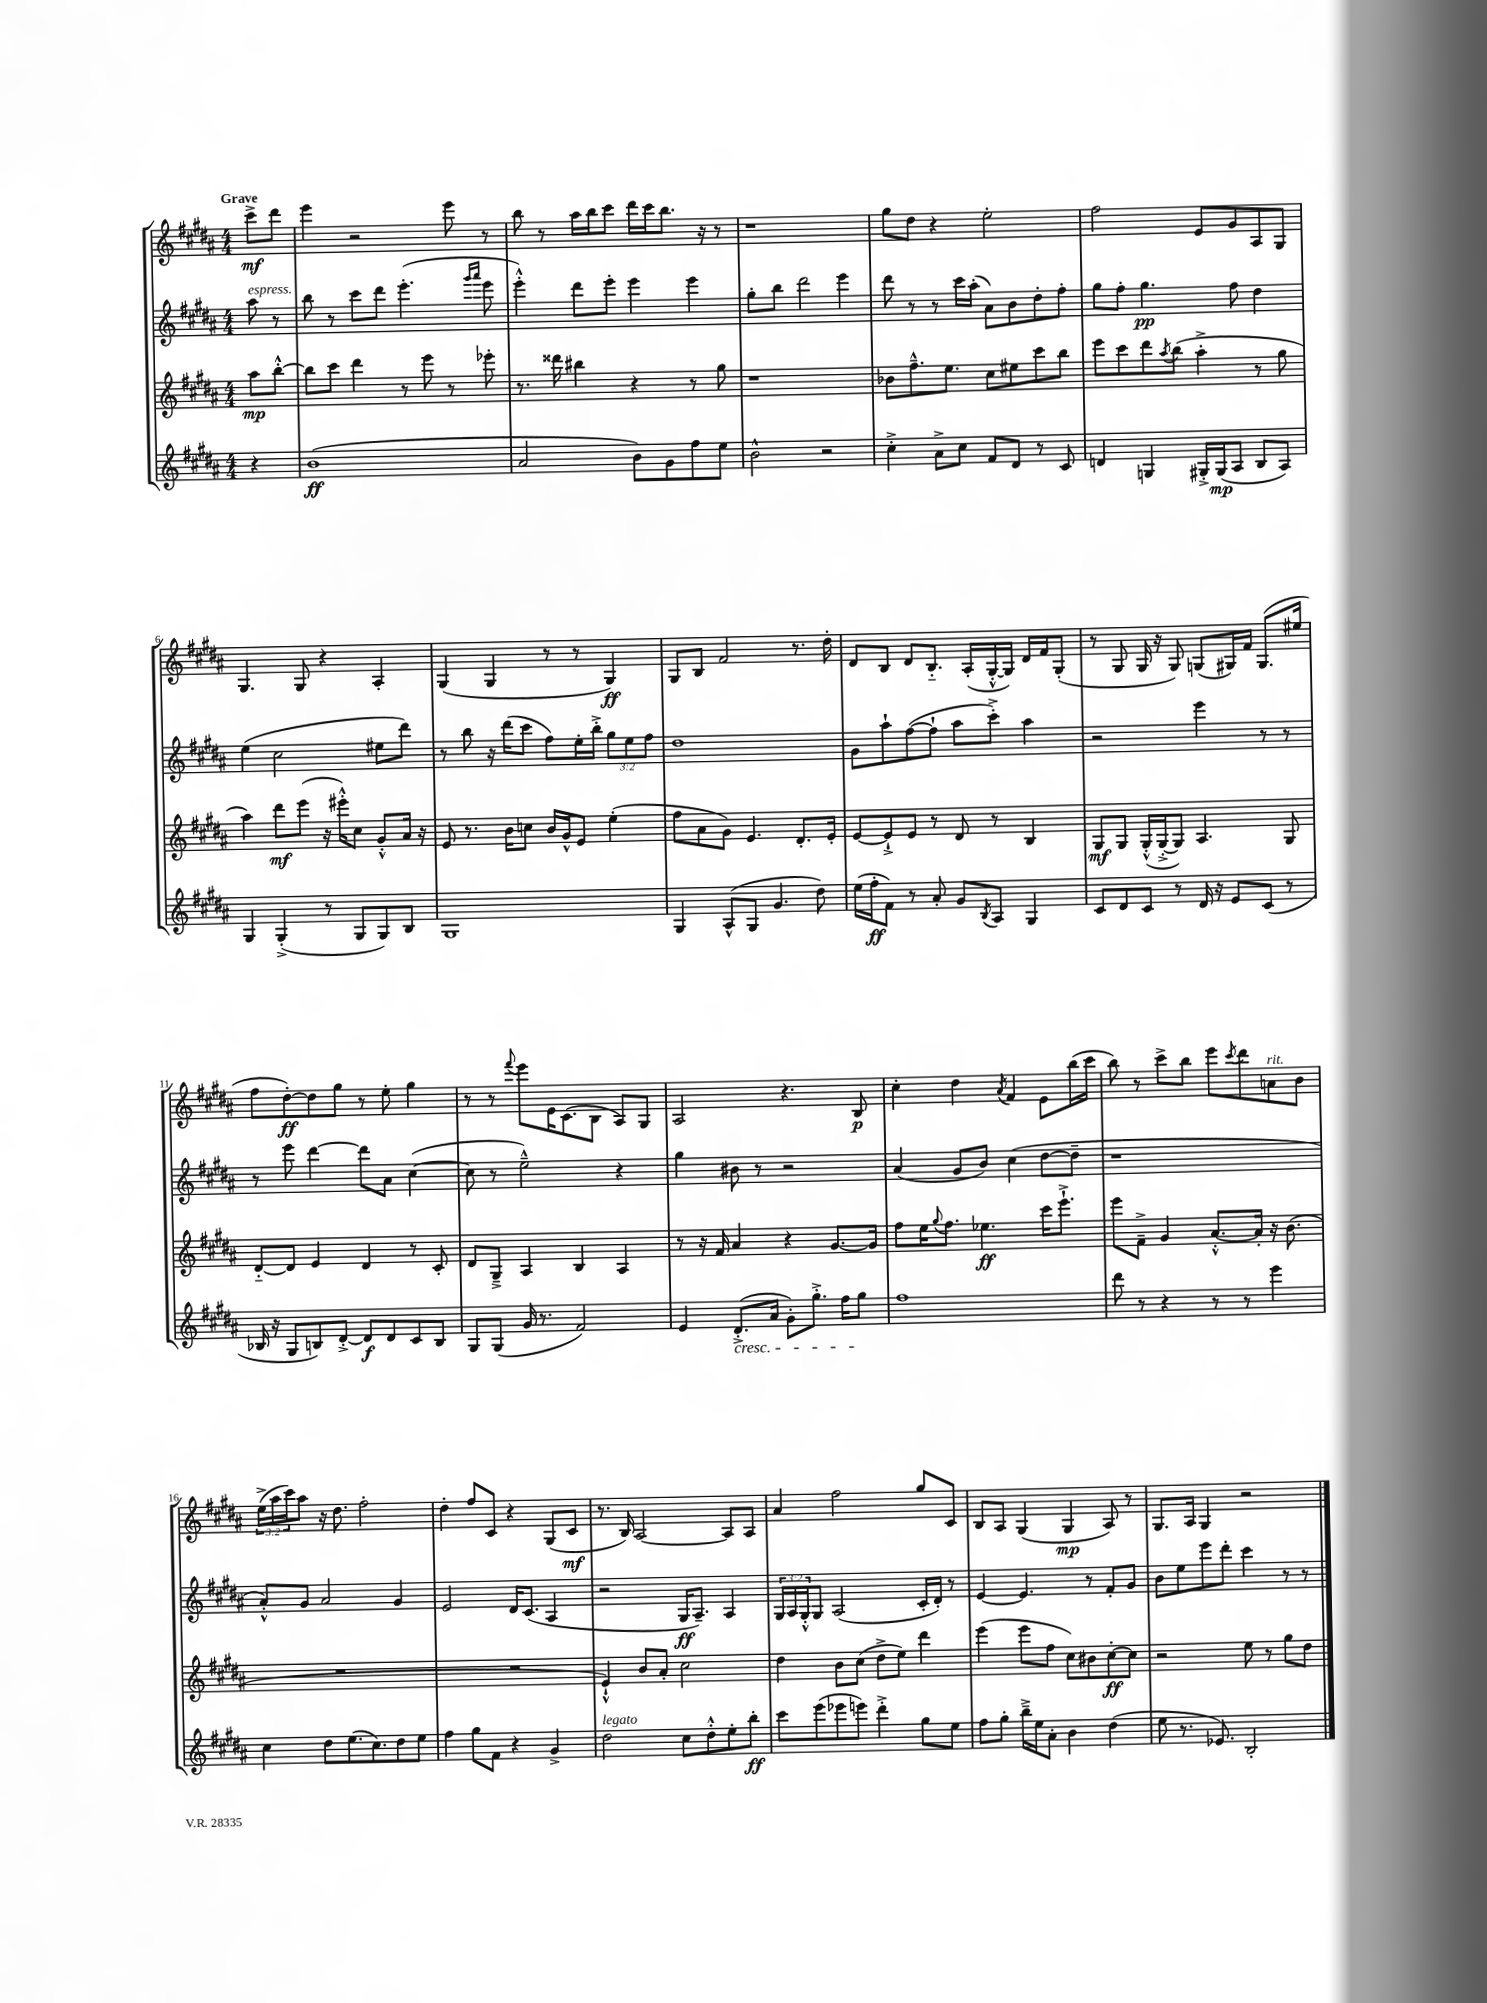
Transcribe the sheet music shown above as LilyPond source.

<<
\new StaffGroup <<
\new Staff = "s0" {
    \clef treble \key b \major \numericTimeSignature \time 4/4 \override Staff.TupletNumber.text = #tuplet-number::calc-fraction-text \partial 4 \tempo "Grave"
    cis'''8->\mf dis'''8 |
    e'''4 r2 e'''8 r8 |
    b''8 r8 ais''16 b''16 cis'''8 dis'''16 cis'''16 b''8. r16 r8 |
    r1 |
    gis''8 dis''8 r4 e''2-. |
    fis''2 e'8 gis'8 ais8 gis8 |
    gis4. gis8 r4 ais4-. |
    gis4( gis4 r8 r8 gis4\ff) |
    gis8 b8 fis'2 r8. dis''16-. |
    dis'8 b8 dis'8 b8.-_ ais16-.( gis16~-.-^ gis16) dis'16 fis'16 gis8-.( |
    r8 gis8 gis16 r16 gis8) g8( gis16) fis'16 gis8.( eis''16 |
    fis''8 dis''8~-.\ff) dis''8 gis''8 r8 e''8-. gis''4 |
    r8 r8 \appoggiatura { fis'''8 } e'''8 e'16 cis'8.( b8 ais8) gis8 |
    ais2 r4. b8\p |
    cis''4-. dis''4 \acciaccatura { ais'8 } fis'4 e'8 b''16( cis'''16 |
    b''8) r8 cis'''8-> b''8 e'''8 \acciaccatura { cis'''8 } dis'''8 a'8^\markup { \italic "rit." } b'8 |
    \tuplet 3/2 { e''16->( ais''16 cis'''16) } ais''8 r16 dis''8. fis''2-. |
    dis''4-. fis''8 cis'8 r4 gis8( cis'8\mf |
    r8. b16) ais2~ ais8 ais8 |
    ais'4 fis''2 gis''8 cis'8 |
    b8 ais8 gis4( gis4\mp ais8) r8 |
    gis8. ais16 gis4 r2 \bar "|." |
}
\new Staff = "s1" {
    \clef treble \key b \major \numericTimeSignature \time 4/4 \override Staff.TupletNumber.text = #tuplet-number::calc-fraction-text \partial 4
    ais''8^\markup { \italic "espress." } r8 |
    b''8 r8 cis'''8 dis'''8 e'''4.-.( \grace { gis'''16 ais'''16 } e'''8 |
    e'''4-.-^) dis'''8 e'''8-. e'''4 e'''4 |
    gis''8-. b''8 dis'''2 e'''4 |
    dis'''8 r8 r8 cis'''16 ais''16-.( ais'8) b'8 dis''8-. fis''8-. |
    gis''8 fis''8-. gis''4.\pp fis''8 dis''4 |
    e''4( cis''2 eis''8 dis'''8) |
    r8 b''8 r16 dis'''16( cis'''8 fis''8) e''16-. b''16-.-> \tuplet 3/2 { gis''8 e''8 fis''8 } |
    dis''1 |
    gis'8 ais''8-! fis''8~( fis''8-! ais''8 cis'''8-.->) ais''4 |
    r2 e'''4 r8 r8 |
    r8 e'''8 dis'''4~ dis'''8 ais'8 cis''4~( |
    cis''8 r8 e''2---^) r4 |
    gis''4 bis'8 r8 r2 |
    ais'4( gis'8 b'8) cis''4( dis''8~ dis''8-- |
    r1 |
    ais'8-.-^) gis'8 ais'2 gis'4 |
    e'2 dis'16 cis'8.( ais4 |
    r2 gis16\ff ais8.--) ais4 |
    \tuplet 3/2 { gis16 ais16 gis16-.-^ } gis8 ais2( cis'16-. dis'16-.) r8 |
    e'4~ e'4. r8 fis'8-. gis'8 |
    b'8 e''8 e'''8 dis'''8-. cis'''4 r8 r8 \bar "|." |
}
\new Staff = "s2" {
    \clef treble \key b \major \numericTimeSignature \time 4/4 \partial 4
    ais''8\mp b''8~-.-^ |
    b''8 cis'''8 dis'''4 r8 e'''8 r8 ees'''8-. |
    r8. disis'''16 bis''4 r4 r8 gis''8 |
    r1 |
    bes'8 fis''8.---^ e''8. cis''8 eis''8 cis'''8 b''8 |
    e'''8 cis'''8 dis'''8 \acciaccatura { ais''8 } b''8( ais''4-.-> r8 gis''8 |
    ais''4) dis'''8\mf e'''8( r16 eis'''16-.-^) cis''8 gis'8-.-^ ais'16 r16 |
    e'8 r8. b'16 c''8 b'16 gis'16-^ e'8 e''4-.( |
    fis''8 ais'8 gis'8) e'4. dis'8.-. e'16-. |
    e'8~ e'8-!-> e'8 r8 dis'8 r8 b4 |
    gis8\mf gis8 gis16-.-^( gis16~-.-> gis8) ais4. gis8 |
    dis'8~-_ dis'8 e'4 dis'4 r8 cis'8-. |
    dis'8 gis8---> ais4 b4 ais4 |
    r8 r16 fis'16 ais'4 r4 gis'8.~ gis'16 |
    fis''8 e''16 \appoggiatura { gis''8 } fis''8. ees''4.\ff cis'''16 e'''8.-!-> |
    e'''8 fis'8---> gis'4 ais'8.~-.-^ ais'16-. r16 b'8.( |
    R1 |
    R1 |
    e'4-!-^) b'8 ais'8-. cis''2 |
    dis''4 b'8 cis''8( dis''8-> e''8) dis'''4 |
    e'''4( e'''8 fis''8 cis''8) bis'8 cis''8~-.\ff cis''8 |
    r2 e''8 r8 gis''8 dis''8 \bar "|." |
}
\new Staff = "s3" {
    \clef treble \key b \major \numericTimeSignature \time 4/4 \partial 4
    r4 |
    b'1\ff( |
    ais'2 b'8) gis'8 fis''8 e''8 |
    b'2-^ r2 |
    cis''4-.-> ais'8-> cis''8 fis'8 dis'8 r8 cis'8 |
    d'4 g4 gis16-.-> gis16\mp( ais8 b8 ais8) |
    gis4 gis4-.->( r8 gis8 gis8) b8 |
    gis1 |
    gis4 ais8-^( gis8 gis'4. dis''8) |
    e''16( fis''16-.\ff fis'8) r8 ais'8-. gis'8 \acciaccatura { b8 } ais8 gis4 |
    cis'8 dis'8 cis'8 r8 dis'16 r16 e'8 cis'8( r8 |
    bes16 r16 gis8 b8) dis'8~-.-> dis'8\f dis'8 cis'8 b8 |
    gis8 gis8( gis'16 r8. fis'2) |
    e'4 dis'8.-.->\cresc( ais'16 gis'8-.) gis''8.-.-> fis''16 gis''8\! |
    fis''1 |
    dis'''8 r8 r4 r8 r8 e'''4 |
    cis''4 dis''8 e''8.( cis''8.) dis''8 e''8 |
    fis''4 gis''8 fis'8 r4 gis'4-> |
    dis''2^\markup { \italic "legato" } cis''8 dis''8-.-^ e''8-. b''8-.\ff |
    cis'''8 e'''8( ees'''8 e'''8) dis'''4-.-> gis''8 e''8 |
    fis''8 gis''8-. b''16---> e''16 ais'8-. b'4 dis''4( |
    e''8 r8. ees'8.) b2-. \bar "|." |
}
>>
>>
